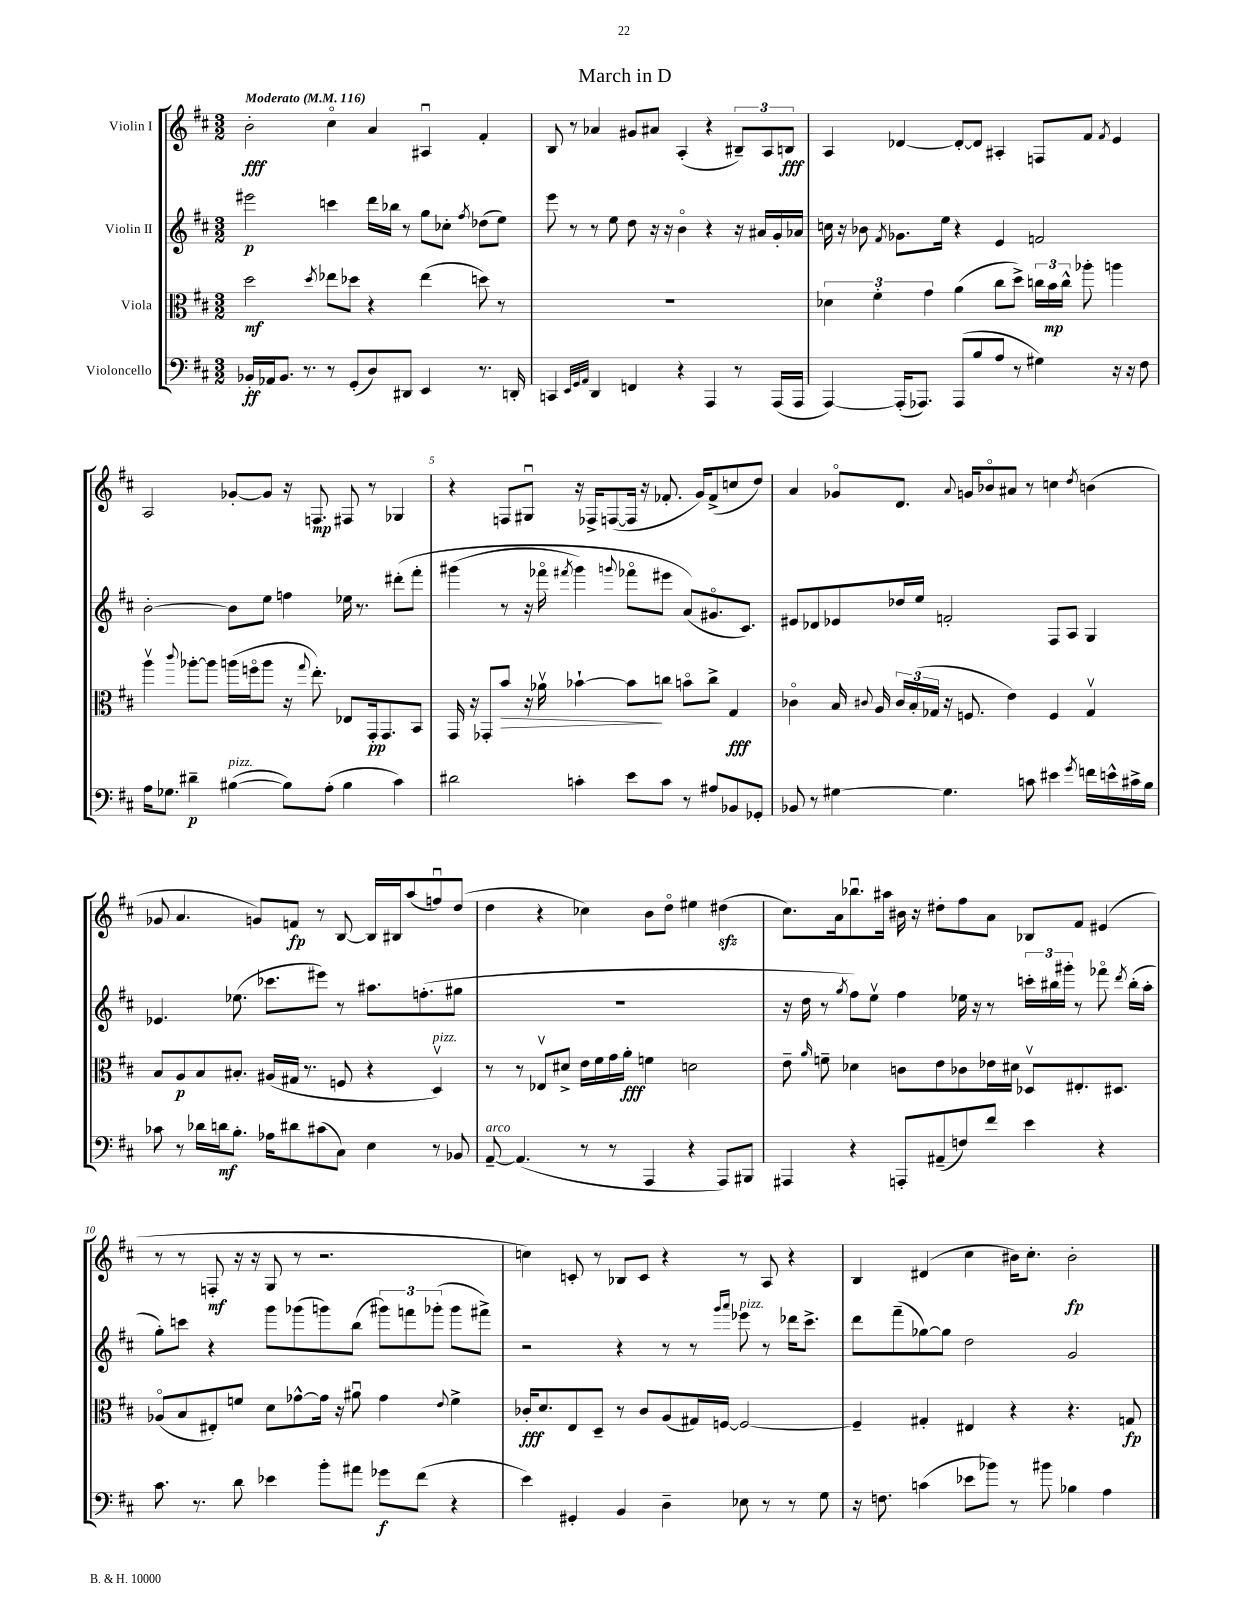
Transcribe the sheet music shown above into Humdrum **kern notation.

**kern	**dynam	**kern	**dynam	**kern	**dynam	**kern	**dynam
*part4	*part4	*part3	*part3	*part2	*part2	*part1	*part1
*staff4	*staff4	*staff3	*staff3	*staff2	*staff2	*staff1	*staff1
*I"Violoncello	*	*I"Viola	*	*I"Violin II	*	*I"Violin I	*
*clefF4	*	*clefC3	*	*clefG2	*	*clefG2	*
*k[f#c#]	*	*k[f#c#]	*	*k[f#c#]	*	*k[f#c#]	*
*M3/2	*	*M3/2	*	*M3/2	*	*M3/2	*
*MM116	*	*MM116	*	*MM116	*	*MM116	*
=1	=1	=1	=1	=1	=1	=1	=1
!	!	!	!	!	!	!LO:TX:a:B:t=Moderato	!
16BB-X'/LL	ff	2dd\	mf	2eee#X\	p	2b'\	fff
16AA-X/J	.	.	.	.	.	.	.
8.BB-/J	.	.	.	.	.	.	.
8.r	.	.	.	.	.	.	.
.	.	8qdd/	.	.	.	.	.
8r	.	8ee-X\L	.	4cccn\	.	4cc#\	.
(8GG'/L	.	8dd-X\J	.	.	.	.	.
8D/)	.	4r	.	16ddd\LL	.	4a/	.
.	.	.	.	16bb-X\JJ	.	.	.
8DD#X/J	.	.	.	8r	.	.	.
4EE/	.	(4ee-\	.	8gg\L	.	4A#Xu/	.
.	.	.	.	8cc-X'\J	.	.	.
.	.	.	.	8qff#/	.	.	.
8.r	.	8ddn\)	.	(8dd-X\L	.	4f#'/	.
.	.	8r	.	8ee\J)	.	.	.
16DDn'/	.	.	.	.	.	.	.
=2	=2	=2	=2	=2	=2	=2	=2
4CCn/	.	1.r	.	8eee\	.	8B/	.
.	.	.	.	8r	.	8r	.
32qqEE/LLL	.	.	.	.	.	.	.
32qqGG/	.	.	.	.	.	.	.
32qqAA/JJJ	.	.	.	.	.	.	.
4DD/	.	.	.	8r	.	4a-X/	.
.	.	.	.	8ee\	.	.	.
4FFn/	.	.	.	8dd\	.	8g#X/L	.
.	.	.	.	16r	.	8a#X/J	.
.	.	.	.	16r	.	.	.
4r	.	.	.	4b\	.	(4A'/	.
4AAA/	.	.	.	4r	.	4r	.
8r	.	.	.	16r	.	12B#X~/L)	.
.	.	.	.	16a#X/LL	.	.	.
.	.	.	.	.	.	12A/	.
(16AAA/LL	.	.	.	16g'/	.	.	.
.	.	.	.	.	.	12Bn/J	fff
16AAA/JJ	.	.	.	16a-X/JJ	.	.	.
=3	=3	=3	=3	=3	=3	=3	=3
[4AAA/)	.	6d-X\	.	16ccn\	.	4A/	.
.	.	.	.	16r	.	.	.
.	.	.	.	8b-X\	.	.	.
.	.	6f#'\	.	.	.	.	.
.	.	.	.	8qf#/	.	.	.
(16AAA'/KL]	.	.	.	8.g-X\L	.	[4d-X/	.
8.AAA-X/J)	.	.	.	.	.	.	.
.	.	6g\	.	.	.	.	.
.	.	.	.	16ee\Jk	.	.	.
(8AAA-/L	.	(4a\	.	4r	.	8d-'/L_	.
8B/	.	.	.	.	.	8d-/J]	.
8A/J	.	8cc#\L	.	4e/	.	4A#X'/	.
8r	.	8dd^\J)	.	.	.	.	.
4G#X\)	.	24ccn\LL	.	2fn/	.	8Fn/L	.
.	.	24b\	mp	.	.	.	.
.	.	24cc^^\JJ	.	.	.	.	.
.	.	8aa-X'\	.	.	.	8f#/J	.
.	.	.	.	.	.	8qf#/	.
16r	.	4aan\	.	.	.	4e/	.
16r	.	.	.	.	.	.	.
8F#\	.	.	.	.	.	.	.
!!LO:LB:g=z
=4	=4	=4	=4	=4	=4	=4	=4
16A\KL	.	4aav\	.	[2b'\	.	2A/	.
8.G-X\J	.	.	.	.	.	.	.
.	.	8qqccc#/	.	.	.	.	.
4d#X~\	p	[8aa-X'\L	.	.	.	.	.
.	.	8aa-\J]	.	.	.	.	.
!LO:TX:a:i:t=pizz.	!	!	!	!	!	!	!
([4B#X\	.	(16aan\LL	.	8b\L]	.	[8g-X'/L	.
.	.	16ffn\J	.	.	.	.	.
.	.	8aa\J	.	8ee\J	.	8g-/J]	.
8B#\L])	.	16r	.	4ffn\	.	16r	.
.	.	8qqgg/	.	.	.	.	.
.	.	8.ee'\)	.	.	.	8.Fn/	mp
(8A'\J	.	.	.	.	.	.	.
4B#\	.	8E-X/L	.	16ee-X\	.	8F#X/	.
.	.	.	.	8.r	.	.	.
.	.	16GG'/k	pp	.	.	8r	.
.	.	8.GG/	.	.	.	.	.
4c#\)	.	.	.	(8ddd#X'\L	.	4G-X/	.
.	.	8BB/J	.	8fff#'\J	.	.	.
=5	=5	=5	=5	=5	=5	=5	=5
2d#X\	.	16GG/	.	(4ggg#X\	.	4r	.
.	.	16r	.	.	.	.	.
.	.	8GG-X'/L	.	.	.	.	.
!	!	!	!LO:HP:b	!	!	!	!
.	.	8b/J	>	8r	.	8Fn/L	.
.	.	16r	.	16r	.	8G#Xu/J	.
.	.	16a-Xv\	.	16fff-X\	.	.	.
.	.	.	.	8qfff#X/	.	.	.
4cn'\	.	[4b-X`\	.	4ggg#\)	.	16r	.
.	.	.	.	.	.	16F-X^/KL	.
.	.	.	.	.	.	([8Fn/	.
.	.	.	.	8qqgggn/	.	.	.
8e\L	.	8b-\L]	.	8fff-X\L	.	16F/Jk]	.
.	.	.	.	.	.	16r	.
8c\J	.	8ccn\J	]	8eee#X\J	.	8.f-X'/	.
8r	.	8bn\L	.	(8a/L)	.	.	.
.	.	.	.	.	.	16g/KL)	.
8A#X/L	.	8cc^\J	.	8.g#X/	.	(8f-^/	.
8BB-X/	.	4G/	fff	.	.	8ccn/	.
.	.	.	.	8.c#/J)	.	.	.
8GG-X'/J	.	.	.	.	.	8dd/J)	.
=6	=6	=6	=6	=6	=6	=6	=6
8BB-X/	.	4c-X\	.	8e#X/L	.	4a/	.
8r	.	.	.	8d-X/	.	.	.
[4G#X\	.	16B/	.	8e-X/	.	8g-X/L	.
.	.	8qqc#X/	.	.	.	.	.
.	.	16A/	.	.	.	.	.
.	.	24c#/LL	.	16dd-X/L	.	8.d/J	.
.	.	(24B'/	.	.	.	.	.
.	.	.	.	16ee/JJ	.	.	.
.	.	24G-X/JJ	.	.	.	.	.
4.G#\]	.	16r	.	2fn'/	.	.	.
.	.	.	.	.	.	8qqa/	.
.	.	8.Fn/	.	.	.	16gn/KL	.
.	.	.	.	.	.	8b-X/	.
.	.	4e\)	.	.	.	8a#X/J	.
8cn\	.	.	.	.	.	8r	.
4e#X\	.	4F/	.	8F#/L	.	4ccn\	.
.	.	.	.	8A/J	.	.	.
8qg/	.	.	.	.	.	8qdd/	.
16fn\LL	.	4G-v/	.	4G/	.	(4bn\	.
16en^^\	.	.	.	.	.	.	.
16c#X^\	.	.	.	.	.	.	.
16B\JJ	.	.	.	.	.	.	.
!!LO:LB:g=z
=7	=7	=7	=7	=7	=7	=7	=7
8c-X\	.	8B/L	.	4.e-X/	.	8g-X/	.
8r	.	8A/	p	.	.	4.a/	.
16d-X\LL	.	8B/	.	.	.	.	.
16dn\J	mf	.	.	.	.	.	.
8.B'\J	.	8.B#X'/J	.	(8.ee-X\	.	.	.
.	.	.	.	.	.	8gn/L)	.
16A-X\KL	.	(16A#X/LL	.	8.ccc-X\L	.	.	.
8d#X\	.	16G#X/JJ	.	.	.	8fn/J	fp
.	.	8.r	.	.	.	.	.
(8c#X\	.	.	.	8eee#X\J)	.	8r	.
8C#\J)	.	8Fn/	.	8r	.	[8B/	.
4E\	.	4r	.	8.aa#X\L	.	16B/LL]	.
.	.	.	.	.	.	16B#X/J	.
.	.	.	.	.	.	(8aa/	.
.	.	.	.	(8.ffn'\	.	.	.
!	!	!LO:TX:a:i:t=pizz.	!	!	!	!	!
8r	.	4Dv/)	.	.	.	8ffnu/)	.
8BB-X/	.	.	.	8gg#X\J	.	(8dd/J	.
=8	=8	=8	=8	=8	=8	=8	=8
!LO:TX:a:i:t=arco	!	!	!	!	!	!	!
[8AA~/	.	8r	.	1.r	.	4dd\	.
(4.AA/]	.	8r	.	.	.	.	.
.	.	8E-Xv/L	.	.	.	4r	.
.	.	8d#X^/J	.	.	.	.	.
8r	.	16e\LL	.	.	.	4cc-X\)	.
.	.	16f#\	.	.	.	.	.
8r	.	16g\	.	.	.	.	.
.	.	16a'\JJ	fff	.	.	.	.
4AAA/	.	4fn\	.	.	.	8b\L	.
.	.	.	.	.	.	8dd\J	.
4r	.	2dn\	.	.	.	4ee#X\	.
8AAA/L)	.	.	.	.	.	(4dd#Xzz\	.
8BBB#X/J	.	.	.	.	.	.	.
=9	=9	=9	=9	=9	=9	=9	=9
4AAA#X/	.	8e~\	.	16r	.	8.cc#\L)	.
.	.	.	.	16dd\	.	.	.
.	.	16qqa/	.	.	.	.	.
.	.	8fn~\	.	8r	.	.	.
.	.	.	.	.	.	16a\k	.
.	.	.	.	8qgg/	.	.	.
4r	.	4d-X\	.	8ff#\L)	.	8.bb-Xu\	.
.	.	.	.	8eev\J	.	.	.
.	.	.	.	.	.	16aa#X\Jk	.
8AAAn'/L	.	8cn\L	.	4ff#\	.	16b#X\	.
.	.	.	.	.	.	16r	.
(8AA#X~/	.	8e\	.	.	.	8dd#X'\L	.
8Fn/)	.	8c-X\	.	16ee-X\	.	8ff#\	.
.	.	.	.	16r	.	.	.
8f#/J	.	16e-X\L	.	8r	.	8a\J	.
.	.	16d#X\JJ	.	.	.	.	.
4e\	.	8D-Xv/L	.	24cccn'\LL	.	8B-X/L	.
.	.	.	.	24bb#X\	.	.	.
.	.	.	.	24ggg#X'\JJ	.	.	.
.	.	8.E#X'/	.	8r	.	8f#/J	.
4r	.	.	.	8fff-X\	.	(4e#X/	.
.	.	8.D#X/J	.	.	.	.	.
.	.	.	.	8qddd/	.	.	.
.	.	.	.	(16bb#'\LL	.	.	.
.	.	.	.	16aa'\JJ	.	.	.
!!LO:LB:g=z
=10	=10	=10	=10	=10	=10	=10	=10
8.c#\	.	(8A-X/L	.	8gg'\L)	.	8r	.
.	.	8B/	.	8cccn\J	.	8r	.
8.r	.	.	.	.	.	.	.
.	.	8E#X'/)	.	4r	.	8Fn'/	mf
8d\	.	8fn/J	.	.	.	16r	.
.	.	.	.	.	.	16r	.
4e-X\	.	8d\L	.	8ggg\L	.	8G/	.
.	.	[8g-X^^\	.	(8ggg-X\	.	8r	.
8b'\L	.	16g-\Jk]	.	8gggn\)	.	2.r	.
.	.	16r	.	.	.	.	.
8a#X\J	.	8a#Xu\	.	(8bb\J	.	.	.
8g-X\L	f	4g-\	.	12ggg#X\L)	.	.	.
.	.	.	.	12fffn\	.	.	.
(8f#\J	.	.	.	.	.	.	.
.	.	.	.	(12ggg-X'\J	.	.	.
.	.	8qqe/	.	.	.	.	.
4r	.	4f^\	.	8ggg-\L	.	.	.
.	.	.	.	8fff#X^\J)	.	.	.
=11	=11	=11	=11	=11	=11	=11	=11
4e\)	.	16c-X'/KL	fff	2r	.	4ccn\)	.
.	.	8.d/	.	.	.	.	.
4GG#X'/	.	8E/	.	.	.	8cn'/	.
.	.	8D~/J	.	.	.	8r	.
4BB/	.	8r	.	4r	.	8B-X/L	.
.	.	8c-/L	.	.	.	8c/J	.
4D~\	.	(8A/	.	8r	.	4r	.
.	.	16G#X/L)	.	8r	.	.	.
.	.	[16Fn/JJ	.	.	.	.	.
.	.	.	.	16qqggg/LL	.	.	.
.	.	.	.	16qqaaa/JJ	.	.	.
!	!	!	!	!LO:TX:a:i:t=pizz.	!	!	!
8E-X\	.	2F/_	.	8eee-X\	.	8r	.
8r	.	.	.	8r	.	8A/	.
8r	.	.	.	16ddd-X\KL	.	4r	.
.	.	.	.	8.ccc#^\J	.	.	.
8G\	.	.	.	.	.	.	.
=12	=12	=12	=12	=12	=12	=12	=12
16r	.	4F~/]	.	8ddd\L	.	4B/	.
8.Fn\	.	.	.	.	.	.	.
.	.	.	.	(8fff#~\	.	.	.
(4cn\	.	4G#X'/	.	[8gg-X\)	.	(4d#X/	.
.	.	.	.	8gg-\J]	.	.	.
8e-X\L	.	4E#X/	.	2dd\	.	4cc#\	.
8b-X\J)	.	.	.	.	.	.	.
8r	.	4r	.	.	.	16b#X\KL)	.
.	.	.	.	.	.	8.cc#'\J	.
8b#X\	.	.	.	.	.	.	.
4B-X\	.	4.r	.	2g/	.	2b#'\	fp
4A\	.	.	.	.	.	.	.
.	.	8Gn/	fp	.	.	.	.
==	==	==	==	==	==	==	==
*-	*-	*-	*-	*-	*-	*-	*-
